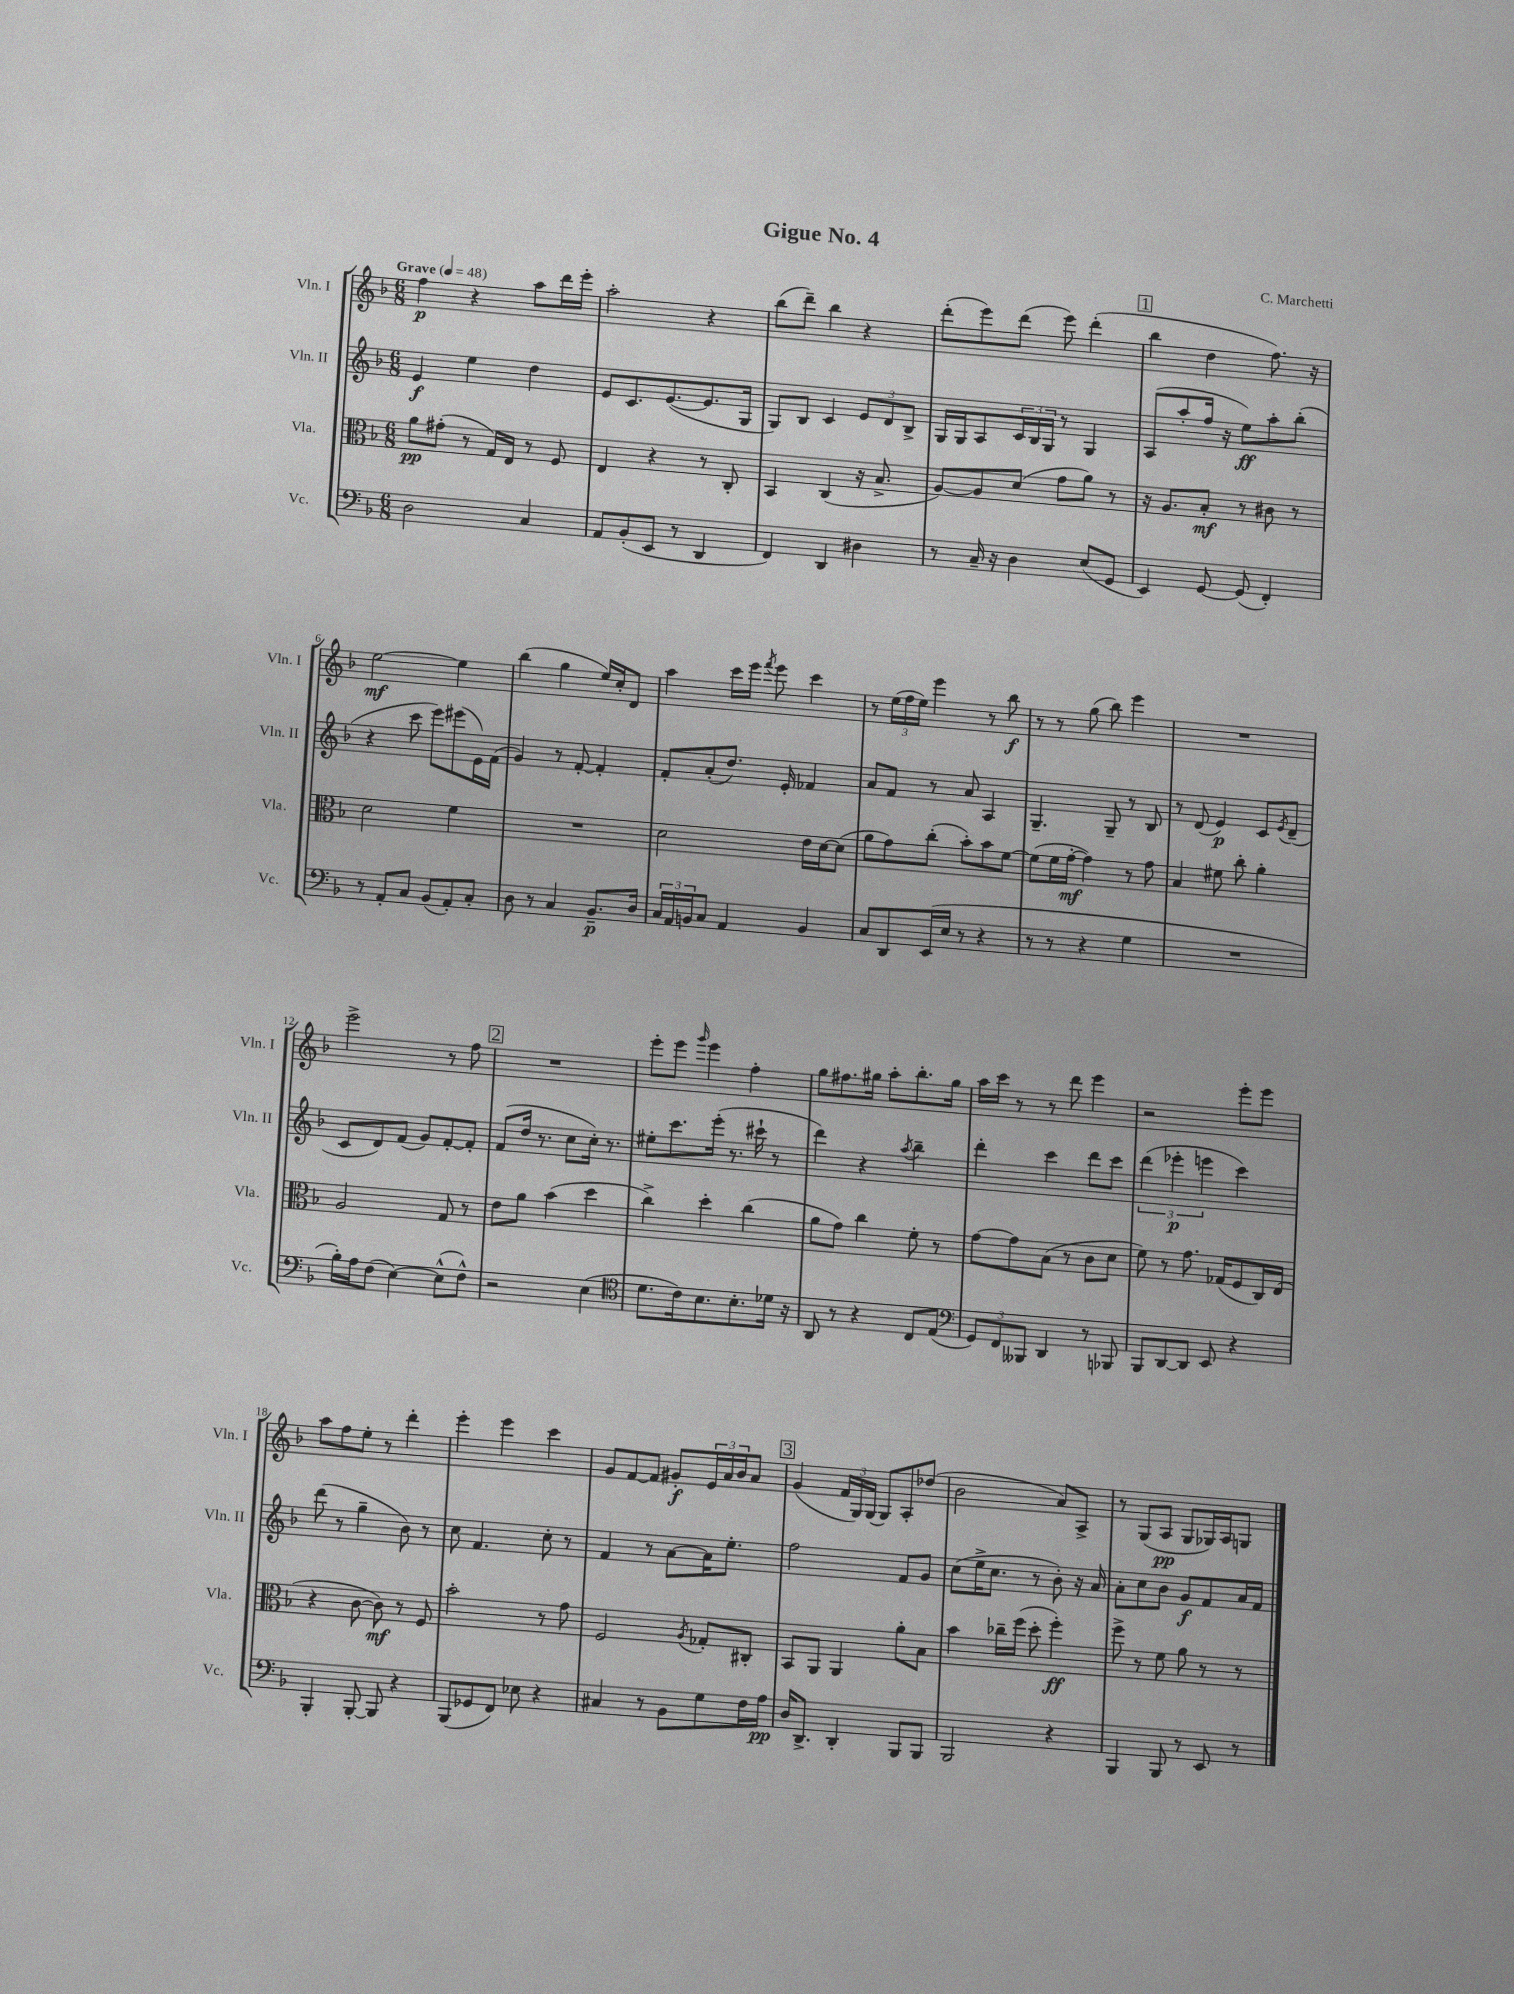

**kern	**dynam	**kern	**dynam	**kern	**dynam	**kern	**dynam
*part4	*part4	*part3	*part3	*part2	*part2	*part1	*part1
*staff4	*staff4	*staff3	*staff3	*staff2	*staff2	*staff1	*staff1
*I"Vc.	*	*I"Vla.	*	*I"Vln. II	*	*I"Vln. I	*
*I'Vc.	*	*I'Vla.	*	*I'Vln. II	*	*I'Vln. I	*
*clefF4	*	*clefC3	*	*clefG2	*	*clefG2	*
*k[b-]	*	*k[b-]	*	*k[b-]	*	*k[b-]	*
*M6/8	*	*M6/8	*	*M6/8	*	*M6/8	*
*MM48	*	*MM48	*	*MM48	*	*MM48	*
=1	=1	=1	=1	=1	=1	=1	=1
!	!	!	!	!	!	!LO:TX:a:B:t=Grave	!
2D\	.	8a\L	pp	4e/	f	4ff\	p
.	.	(8g#X'\J	.	.	.	.	.
.	.	8r	.	4ee\	.	4r	.
.	.	16G/LL)	.	.	.	.	.
.	.	16E/JJ	.	.	.	.	.
4C/	.	8r	.	4dd\	.	8aa\L	.
.	.	8F/	.	.	.	16ddd\L	.
.	.	.	.	.	.	16eee'\JJ	.
=2	=2	=2	=2	=2	=2	=2	=2
8AA/L	.	4E/	.	8e/L	.	2aa'\	.
(8BB-'/	.	.	.	8.c/	.	.	.
8EE/J	.	4r	.	.	.	.	.
.	.	.	.	([8.e/	.	.	.
8r	.	.	.	.	.	.	.
4DD/	.	8r	.	8.e/]	.	4r	.
.	.	8C'/	.	.	.	.	.
.	.	.	.	16G/Jk	.	.	.
=3	=3	=3	=3	=3	=3	=3	=3
4FF/)	.	4BB-/	.	8G/L)	.	(8bb-\L	.
.	.	.	.	8B-/J	.	8ddd~\J)	.
4DD/	.	(4C/	.	4c/	.	4bb-\	.
4D#X\	.	16r	.	12e/L	.	4r	.
.	.	8.B-^/	.	.	.	.	.
.	.	.	.	12d/	.	.	.
.	.	.	.	12B-^/J	.	.	.
=4	=4	=4	=4	=4	=4	=4	=4
8r	.	[8A/L)	.	16G/LL	.	(8ddd'\L	.
.	.	.	.	16G/J	.	.	.
16C~/	.	8A/]	.	8A/	.	8eee\)	.
16r	.	.	.	.	.	.	.
4D\	.	(8d/J	.	24c/L	.	(8ddd\J	.
.	.	.	.	24B-/	.	.	.
.	.	.	.	24G/JJ	.	.	.
.	.	8g\L	.	8r	.	8eee\)	.
(8E/L	.	8a\J)	.	4G/	.	(4ddd'\	.
8GG/J	.	8r	.	.	.	.	.
!!LO:REH:place=s1:t=1
=5	=5	=5	=5	=5	=5	=5	=5
4EE/)	.	16r	.	(8A/L	.	4bb-\	.
.	.	8.A/L	.	.	.	.	.
.	.	.	.	8aa'/	.	.	.
[8GG/	.	8B-'/J	mf	16ff/Jk	.	4dd\	.
.	.	.	.	16r	.	.	.
(8GG/]	.	8r	.	8ee\L)	ff	.	.
4FF'/)	.	8c#X\	.	8aa'\	.	8.ff\)	.
.	.	8r	.	(8bb-'\J	.	.	.
.	.	.	.	.	.	16r	.
!!LO:LB:g=z
=6	=6	=6	=6	=6	=6	=6	=6
8r	.	2d\	.	4r	.	[2ee\	mf
8AA'/L	.	.	.	.	.	.	.
8C/J	.	.	.	8ccc\	.	.	.
(8BB-/L	.	.	.	8eee\L)	.	.	.
8AA'/)	.	4f\	.	(8eee#X\	.	4ee\]	.
8C'/J	.	.	.	16e\L)	.	.	.
.	.	.	.	(16f\JJ	.	.	.
=7	=7	=7	=7	=7	=7	=7	=7
8D\	.	2.r	.	4g/)	.	(4bb-\	.
8r	.	.	.	.	.	.	.
4C/	.	.	.	8r	.	4gg\	.
.	.	.	.	[8f'/	.	.	.
8.BB-~/L	p	.	.	4f'/]	.	16ee/LL)	.
.	.	.	.	.	.	16cc'/J	.
.	.	.	.	.	.	8d/J	.
16D/Jk	.	.	.	.	.	.	.
=8	=8	=8	=8	=8	=8	=8	=8
24C/LL	.	2d\	.	8f'/L	.	4aa\	.
24AA/	.	.	.	.	.	.	.
24BBn/J	.	.	.	.	.	.	.
8C/J	.	.	.	(8a'/	.	.	.
4AA/	.	.	.	8.dd/J)	.	16ccc\LL	.
.	.	.	.	.	.	16eee\JJ	.
.	.	.	.	.	.	8qfff/	.
.	.	.	.	.	.	8eee\	.
.	.	.	.	16e'/	.	.	.
4BB/	.	16e\LL	.	4f-X/	.	4ccc\	.
.	.	[16d\J	.	.	.	.	.
.	.	(8d\J]	.	.	.	.	.
=9	=9	=9	=9	=9	=9	=9	=9
8C/L	.	8a\L	.	8a/L	.	8r	.
8DD/	.	8g\)	.	8f/J	.	(24ee\LL	.
.	.	.	.	.	.	24ff\	.
.	.	.	.	.	.	24ee\JJ)	.
(16EE/L	.	(8cc'\J	.	8r	.	4eee\	.
16E/JJ	.	.	.	.	.	.	.
8r	.	8b-'\L)	.	8a/	.	.	.
4r	.	8b-\	.	4A/	.	8r	.
.	.	[8f\J	.	.	.	8bb-\	f
=10	=10	=10	=10	=10	=10	=10	=10
8r	.	(8f\L]	.	4.G~/	.	8r	.
8r	.	16f\L	.	.	.	8r	.
.	.	[16g'\JJ	mf	.	.	.	.
4r	.	4g\])	.	.	.	(8gg\	.
.	.	.	.	8G~/	.	8bb-\)	.
4G\	.	8r	.	8r	.	4eee\	.
.	.	8g\	.	8B-/	.	.	.
=11	=11	=11	=11	=11	=11	=11	=11
2.r	.	4B-/	.	8r	.	2.r	.
.	.	.	.	(8d/	.	.	.
.	.	8f#X\	.	4e/)	p	.	.
.	.	8cc'\	.	.	.	.	.
.	.	4a'\	.	8c/L	.	.	.
.	.	.	.	8qe/	.	.	.
.	.	.	.	(8d~/J	.	.	.
!!LO:LB:g=z
=12	=12	=12	=12	=12	=12	=12	=12
16B-'\LL)	.	2A/	.	8c/L	.	2eee^\	.
16A\J	.	.	.	.	.	.	.
(8F\J	.	.	.	8d/)	.	.	.
[4E\)	.	.	.	(8f/J	.	.	.
.	.	.	.	8g/L)	.	.	.
(8E^^\L]	.	8G/	.	[8f'/	.	8r	.
8F^^\J)	.	8r	.	8f'/J]	.	8ff\	.
!!LO:REH:place=s1:t=2
=13	=13	=13	=13	=13	=13	=13	=13
2r	.	8e\L	.	(8f/L	.	2.r	.
.	.	8a\J	.	16dd/Jk	.	.	.
.	.	.	.	8.r	.	.	.
.	.	(4b-\	.	.	.	.	.
.	.	.	.	8cc\L	.	.	.
(4E\	.	4dd\	.	16cc'\Jk)	.	.	.
.	.	.	.	8.r	.	.	.
=14	=14	=14	=14	=14	=14	=14	=14
*clefC4	*	*	*	*	*	*	*
8.d\L	.	4cc^\)	.	8ee#X'\L	.	8eee'\L	.
.	.	.	.	8.ccc\	.	8eee\J	.
16c\k)	.	.	.	.	.	.	.
.	.	.	.	.	.	16qqggg/	.
8.B-\	.	4dd'\	.	.	.	4eee\	.
.	.	.	.	(16eee'\Jk	.	.	.
.	.	.	.	8.r	.	.	.
8.B-'\	.	.	.	.	.	.	.
.	.	(4cc\	.	.	.	4ff'\	.
.	.	.	.	16ccc#X`\	.	.	.
16d-X\Jk	.	.	.	8r	.	.	.
16r	.	.	.	.	.	.	.
=15	=15	=15	=15	=15	=15	=15	=15
8AA/	.	8a\L	.	4ddd\)	.	8gg\L	.
8r	.	8g\J)	.	.	.	8.ff#X\	.
4r	.	4cc\	.	4r	.	.	.
.	.	.	.	.	.	16gg#X\Jk	.
.	.	.	.	.	.	8aa'\L	.
.	.	.	.	8qaa/	.	.	.
8C/L	.	8f'\	.	4bb-~\	.	8.bb-'\	.
(8E/J	.	8r	.	.	.	.	.
.	.	.	.	.	.	16gg#\Jk	.
=16	=16	=16	=16	=16	=16	=16	=16
*clefF4	*	*	*	*	*	*	*
12GG/L)	.	[8g\L	.	4ddd'\	.	16aa\LL	.
.	.	.	.	.	.	16ccc\JJ	.
12FF/	.	.	.	.	.	.	.
.	.	8g\]	.	.	.	8r	.
12BBB--X/J	.	.	.	.	.	.	.
4DD/	.	(8B-\J	.	4ccc\	.	8r	.
.	.	8r	.	.	.	8ddd\	.
8r	.	8c\L	.	8ddd\L	.	4eee\	.
8BBB-X/	.	8d\J	.	8ccc\J	.	.	.
=17	=17	=17	=17	=17	=17	=17	=17
8BBB-/L	.	8f\)	.	(6ddd\	.	2r	.
[8DD/	.	8r	.	.	.	.	.
.	.	.	.	6eee-X'\	p	.	.
8DD/J]	.	8.g\	.	.	.	.	.
.	.	.	.	6eeen\	.	.	.
8EE/	.	.	.	.	.	.	.
.	.	(16G-X/KL	.	.	.	.	.
4r	.	8F/	.	4ccc\)	.	8eee'\L	.
.	.	16C/L)	.	.	.	8eee\J	.
.	.	(16E/JJ	.	.	.	.	.
!!LO:LB:g=z
=18	=18	=18	=18	=18	=18	=18	=18
4BBB-'/	.	4r	.	(8ddd\	.	8aa\L	.
.	.	.	.	8r	.	8ff\	.
[8BBB-'/	.	[8c\	.	4gg~\	.	8ee'\J	.
8BBB-/]	.	8c\])	mf	.	.	8r	.
4r	.	8r	.	8b-\)	.	4ddd'\	.
.	.	8F/	.	8r	.	.	.
=19	=19	=19	=19	=19	=19	=19	=19
(8BBB-/L	.	2b-'\	.	8cc\	.	4eee'\	.
8GG-X/	.	.	.	4.f/	.	.	.
8FF/J)	.	.	.	.	.	4eee\	.
8E-X\	.	.	.	.	.	.	.
4r	.	8r	.	8cc'\	.	4ccc\	.
.	.	8g\	.	8r	.	.	.
=20	=20	=20	=20	=20	=20	=20	=20
4C#X/	.	2F/	.	4f/	.	8g/L	.
.	.	.	.	.	.	[8f/	.
8r	.	.	.	8r	.	8f/J]	.
8BB-\L	.	.	.	[8a\L	.	8g#X'/L	f
.	.	8qA/	.	.	.	.	.
8G\	.	8G-X'/L	.	16a\K]	.	24e/L	.
.	.	.	.	.	.	24a/	.
.	.	.	.	8.ee'\J	.	.	.
.	.	.	.	.	.	24b-/J	.
16F\L	.	8C#X'/J	.	.	.	8a/J	.
16A\JJ	pp	.	.	.	.	.	.
!!LO:REH:place=s1:t=3
=21	=21	=21	=21	=21	=21	=21	=21
16D/KL	.	8BB-/L	.	2ff\	.	(4g/	.
8.DD^/J	.	.	.	.	.	.	.
.	.	8AA/J	.	.	.	.	.
4DD'/	.	4AA/	.	.	.	24f/LL	.
.	.	.	.	.	.	24G/)	.
.	.	.	.	.	.	(24G/JJ	.
.	.	.	.	.	.	8G/L)	.
8BBB-/L	.	8a'\L	.	8f/L	.	8A'/	.
8BBB-/J	.	8B-\J	.	8g/J	.	(8dd-X/J	.
=22	=22	=22	=22	=22	=22	=22	=22
2BBB-/	.	4b-\	.	(8cc\L	.	2b-\	.
.	.	.	.	16ee^\K	.	.	.
.	.	.	.	8.cc\J	.	.	.
.	.	16cc-X~\LL	.	.	.	.	.
.	.	(16ff\JJ	.	.	.	.	.
.	.	8dd'\	.	8r	.	.	.
4r	.	4ff'\)	ff	8b-'\)	.	8a/L)	.
.	.	.	.	16r	.	8A^/J	.
.	.	.	.	16a/	.	.	.
=23	=23	=23	=23	=23	=23	=23	=23
4BBB-/	.	8ff^\	.	8a'\L	.	8r	.
.	.	8r	.	8cc\	.	(8G/L	.
8BBB-/	.	8f\	.	8b-\J	.	8A/J	pp
8r	.	8a\	.	8g/L	f	8G/L	.
8EE/	.	8r	.	8f/	.	16G-X/L)	.
.	.	.	.	.	.	16A/J	.
8r	.	8r	.	16a/L	.	8Gn/J	.
.	.	.	.	16f/JJ	.	.	.
==	==	==	==	==	==	==	==
*-	*-	*-	*-	*-	*-	*-	*-
